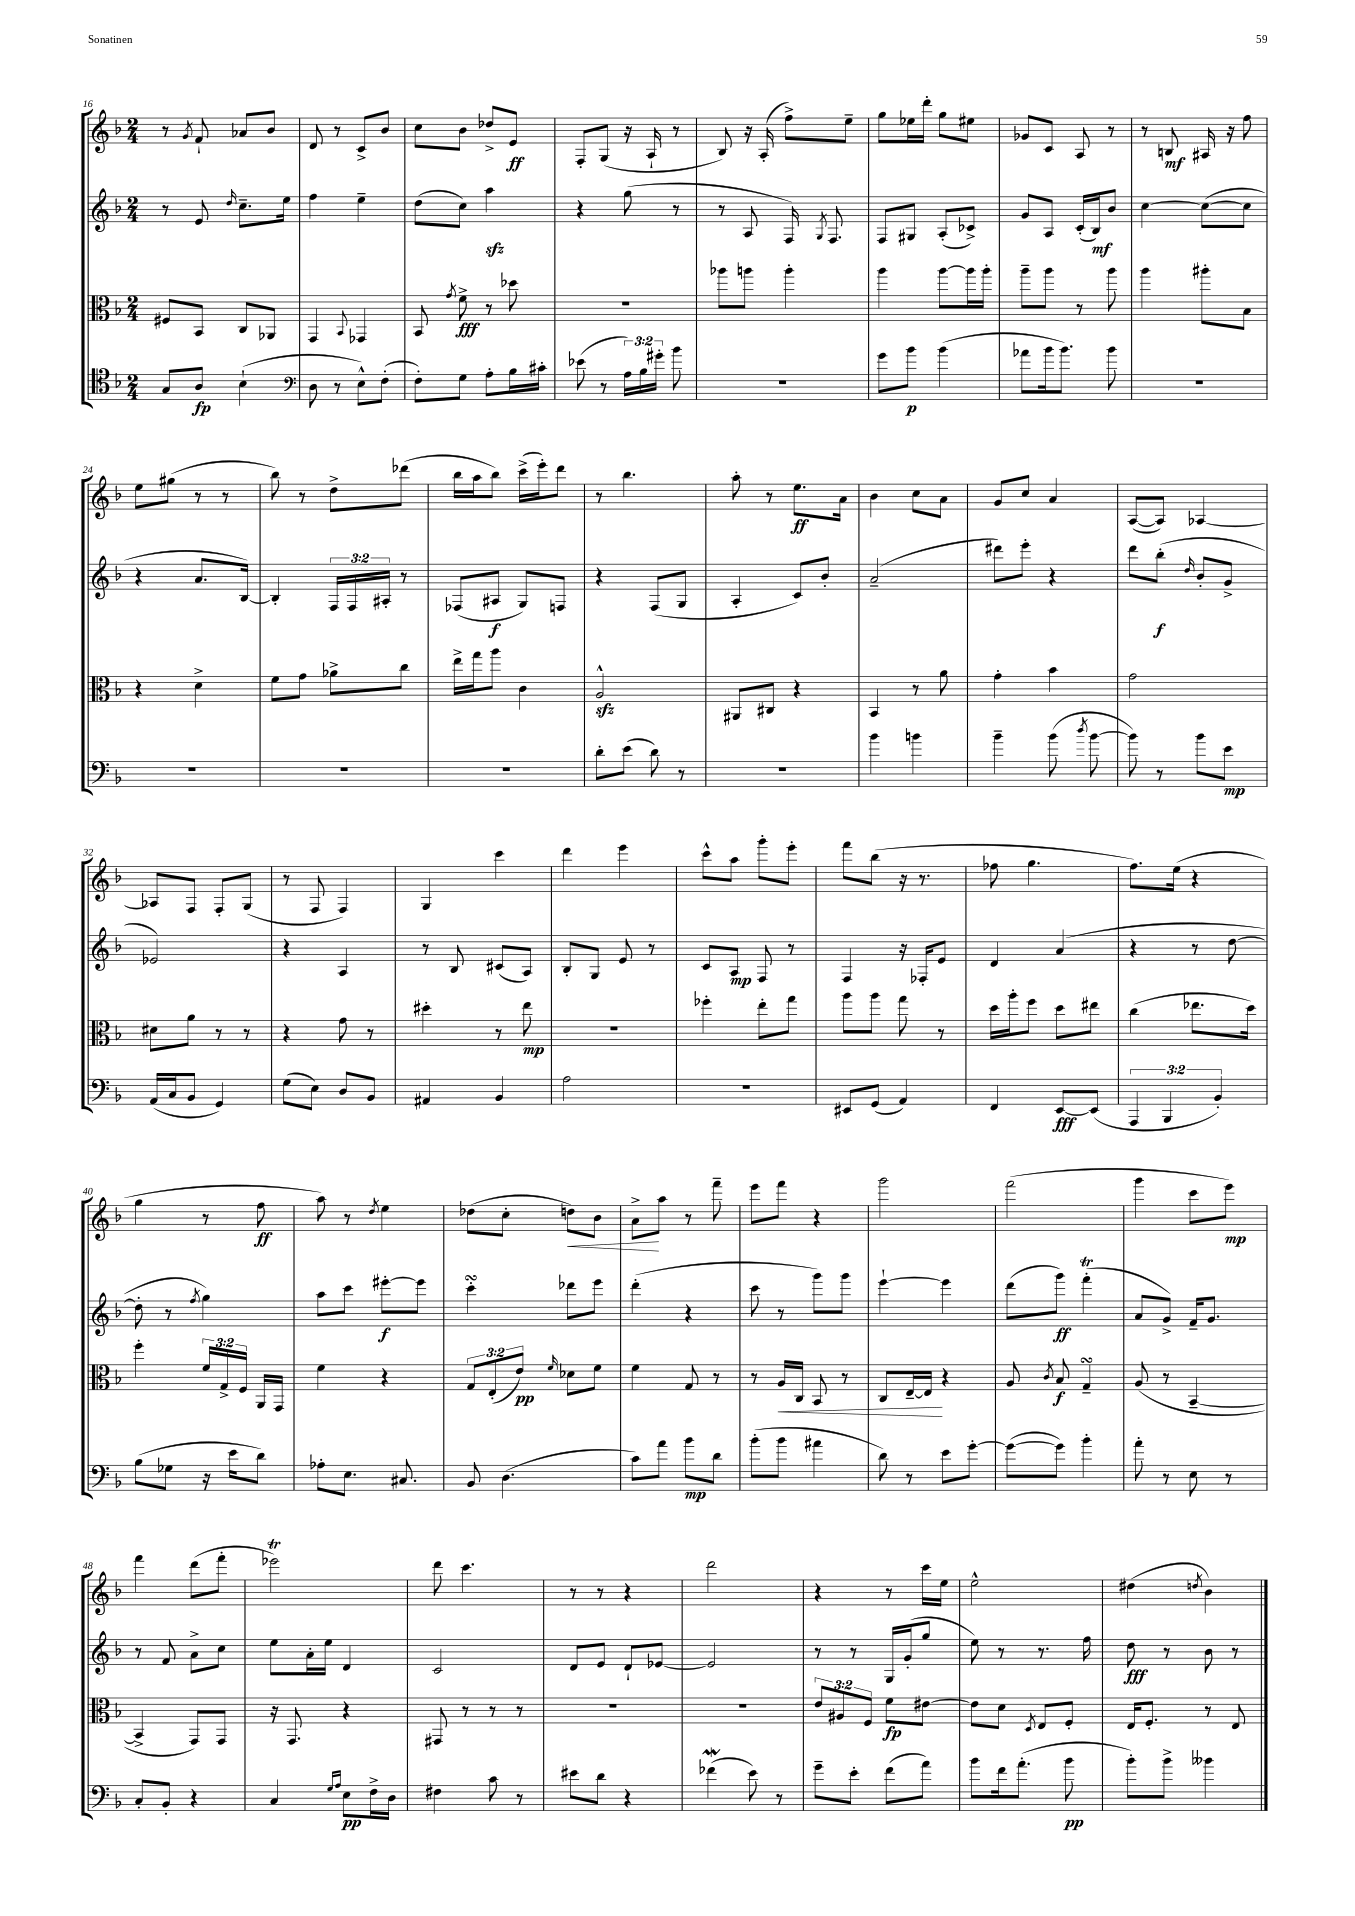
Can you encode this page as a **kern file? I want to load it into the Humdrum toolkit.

**kern	**kern	**kern	**kern
*staff4	*staff3	*staff2	*staff1
*clefC4	*clefC3	*clefG2	*clefG2
*k[b-]	*k[b-]	*k[b-]	*k[b-]
*M2/4	*M2/4	*M2/4	*M2/4
8G/L	8F#/L	8r	8r
.	.	.	8qg/
8A/J	8BB-/J	8e/	8f`/
.	.	16qqdd/	.
(4B-`\	8C/L	8.cc~\L	8a-/L
.	8AA-/J	.	8b-/J
.	.	16ee\Jk	.
=	=	=	=
*clefF4	*	*	*
8D\	4GG/	4ff\	8d/
8r	.	.	8r
.	8qqBB-/	.	.
8E^^\L)	4GG-/	4ee~\	8c^/L
(8F'\J	.	.	8b-/J
=	=	=	=
8F'\L)	8BB-/	(8dd\L	8cc\L
.	8qg/	.	.
8G\J	8f^\	8cc\J)	8b-\J
8A'\L	8r	4aa\	8dd-^/L
16B-\L	8dd-\	.	8e/J
16c#'\JJ	.	.	.
=	=	=	=
(8e-\	2r	4r	8F'/L
8r	.	.	(8G/J
24A\LL)	.	(8gg\	16r
24B-\	.	.	.
.	.	.	16A`/
24g#'\JJ	.	.	.
8b-\	.	8r	8r
=	=	=	=
2r	8aa-\L	8r	8B-/)
.	8aa\J	8A/	16r
.	.	.	(16A'/
.	4aa'\	16F/)	8ff^\L)
.	.	8qG/	.
.	.	8.F/	.
.	.	.	8ee~\J
=	=	=	=
8g\L	4aa\	8F/L	8gg\L
8b-\J	.	8G#/J	16ee-\L
.	.	.	16ddd'\JJ
(4b-\	[8aa\L	(8A'/L	8gg\L
.	16aa\]L	8c-^/J)	8ee#\J
.	16aa'\JJ	.	.
=	=	=	=
8a-\L	8aa~\L	8g/L	8g-/L
16b-\k	8aa\J	8A/J	8c/J
8.b-\J)	.	.	.
.	8r	(16c'/LL	8A/
.	.	16B-/J)	.
8b-\	8aa\	8b-/J	8r
=	=	=	=
2r	4aa\	[4cc\	8r
.	.	.	8B/
.	8aa#'\L	(8cc\_L	16A#/
.	.	.	16r
.	8B-\J	8cc\]J	8ff\
=	=	=	=
2r	4r	4r	8ee\L
.	.	.	(8gg#\J
.	4d^\	8.a/L	8r
.	.	.	8r
.	.	[16B-/Jk)	.
=	=	=	=
2r	8f\L	4B-'/]	8bb-\)
.	8g\J	.	8r
.	8a-^\L	24F/LL	8dd^\L
.	.	24F/	.
.	.	24A#'/JJ	.
.	8cc\J	8r	(8ddd-\J
=	=	=	=
2r	16ee^\LL	(8F-/L	16bb-\LL
.	16gg\J	.	16aa\J
.	8aa\J	8A#/J	8bb-\J)
.	4c\	8G/L)	(16ccc^\LL
.	.	.	16eee'\J)
.	.	8F/J	8ddd\J
=	=	=	=
8d'\L	2A^^/	4r	8r
(8e\J	.	.	4.bb-\
8d\)	.	(8F/L	.
8r	.	8G/J	.
=	=	=	=
2r	8AA#/L	4A'/	8aa'\
.	8C#/J	.	8r
.	4r	8c/L)	8.ee\L
.	.	8b-'/J	.
.	.	.	16a\Jk
=	=	=	=
4b-\	4BB-/	(2a~/	4b-\
4b\	8r	.	8cc\L
.	8a\	.	8a\J
=	=	=	=
4b-~\	4g'\	8ddd#\L)	8g/L
.	.	8eee'\J	8cc/J
(8b-\	4b-\	4r	4a/
8qdd/	.	.	.
[8b-\	.	.	.
=	=	=	=
8b-\])	2g\	8ddd\L	([8A/L
8r	.	(8bb-'\J	8A/]J)
.	.	16qqdd/	.
8b-\L	.	8b-'/L	[4A-/
8e\J	.	8g^/J	.
=	=	=	=
(16AA/LL	8d#\L	2e-/)	8A-/]L
16C/J	.	.	.
8BB-/J	8a\J	.	8F/J
4GG/)	8r	.	8F'/L
.	8r	.	(8G/J
=	=	=	=
(8G\L	4r	4r	8r
8E\J)	.	.	8F/
8D/L	8g\	4A/	4F/)
8BB-/J	8r	.	.
=	=	=	=
4AA#/	4dd#'\	8r	4G/
.	.	8B-/	.
4BB-/	8r	(8c#/L	4ccc\
.	8ee\	8A/J)	.
=	=	=	=
2A\	2r	8B-'/L	4ddd\
.	.	8G/J	.
.	.	8e/	4eee\
.	.	8r	.
=	=	=	=
2r	4ff-'\	8c/L	8ccc^^\L
.	.	8A/J	8aa\J
.	8ee'\L	8F/	8ggg'\L
.	8gg\J	8r	8eee'\J
=	=	=	=
8EE#/L	8aa\L	4F/	8fff\L
(8GG/J	8aa\J	.	(8bb-\J
4AA/)	8gg\	16r	16r
.	.	16F-'/LK	8.r
.	8r	8e/J	.
=	=	=	=
4FF/	16dd\LL	4d/	8ff-\
.	16aa'\J	.	.
.	8ff\J	.	4.gg\
[8EE/L	8dd\L	(4a/	.
(8EE/]J	8ee#\J	.	.
=	=	=	=
6AAA/	(4cc\	4r	8.ff\L)
6BBB-/	.	.	.
.	.	.	(16ee\Jk
.	8.ee-\L	8r	4r
6BB-'/)	.	.	.
.	.	[8dd\	.
.	16dd\Jk)	.	.
=	=	=	=
(8B-\L	4ff'\	8dd'\]	4gg\
8G-\J	.	8r	.
.	.	8qff/	.
16r	24f/LL	4gg\)	8r
.	24G^/	.	.
16e\LK	.	.	.
.	24F/JJ	.	.
8d\J)	16AA/LL	.	8ff\
.	16GG/JJ	.	.
=	=	=	=
8A-'\L	4f\	8aa\L	8aa\)
8.E\J	.	8ccc\J	8r
.	.	.	8qdd/
.	4r	[8eee#'\L	4ee\
8.C#/	.	.	.
.	.	8eee#\]J	.
=	=	=	=
8BB-/	12G/L	4ccc'\	(8dd-\L
.	(12E'/	.	.
(4.D\	.	.	8cc'\J
.	12e/J)	.	.
.	16qqf/	.	.
.	8d-\L	8ddd-\L	8dd\L)
.	8f\J	8eee\J	8b-\J
=	=	=	=
8c\L)	4f\	(4ddd'\	8a^\L
8a\J	.	.	8aa\J
8b-\L	8G/	4r	8r
8d\J	8r	.	8fff~\
=	=	=	=
(8b-'\L	8r	8ccc\	8eee\L
8b-\J	16A/LL	8r	8fff\J
.	16C/JJ	.	.
4a#\	8BB-/	8ggg\L)	4r
.	8r	8ggg\J	.
=	=	=	=
8d\)	8C/L	[4eee`\	2ggg\
8r	[16E~/L	.	.
.	16E/]JJ	.	.
8e\L	4r	4eee\]	.
[8g'\J	.	.	.
=	=	=	=
(8g\_L	8A/	(8ddd\L	(2fff\
.	8qc/	.	.
8g\]J)	8B-/	8ggg\J)	.
4b-'\	4G~/	(4fff'\	.
=	=	=	=
8a'\	(8A/	8a/L	4ggg\
8r	8r	8g^/J)	.
8E\	[4BB-~/	16f~/LK	8ccc\L
.	.	8.g/J	.
8r	.	.	8eee\J)
=	=	=	=
8C'/L	4BB-^/]	8r	4fff\
8BB-'/J	.	8f/	.
4r	8GG/L)	8a^\L	(8ddd\L
.	8GG/J	8cc\J	8fff'\J
=	=	=	=
4C/	16r	8ee\L	2eee-\)
.	8.GG/	.	.
.	.	16a'\L	.
.	.	16ee\JJ	.
16qqG/LL	.	.	.
16qqA/JJ	.	.	.
8E\L	4r	4d/	.
16F^\L	.	.	.
16D\JJ	.	.	.
=	=	=	=
4F#\	8GG#/	2c/	8ddd\
.	8r	.	4.ccc\
8c\	8r	.	.
8r	8r	.	.
=	=	=	=
8e#\L	2r	8d/L	8r
8d\J	.	8e/J	8r
4r	.	8d`/L	4r
.	.	[8e-/J	.
=	=	=	=
(4f-\	2r	2e-/]	2ddd\
8e\)	.	.	.
8r	.	.	.
=	=	=	=
8g~\L	12e/L	8r	4r
.	12A#/	.	.
8e'\J	.	8r	.
.	12F/J	.	.
(8f\L	8f\L	16G/LL	8r
.	.	(16g'/J	.
8a\J)	[8e#\J	8gg/J	16ccc\LL
.	.	.	16ee\JJ
=	=	=	=
8b-\L	8e#\]L	8ee\)	2ee^^\
16f\k	8d\J	8r	.
(8.a'\J	.	.	.
.	8qD/	.	.
.	8E/L	8.r	.
8b-\	8F'/J	.	.
.	.	16ff\	.
=	=	=	=
8b-'\L)	16E/LK	8dd\	(4dd#\
.	8.F'/J	.	.
8b-^\J	.	8r	.
.	.	.	8qdd/
4b--\	8r	8b-\	4b-\)
.	8E/	8r	.
==	==	==	==
*-	*-	*-	*-
